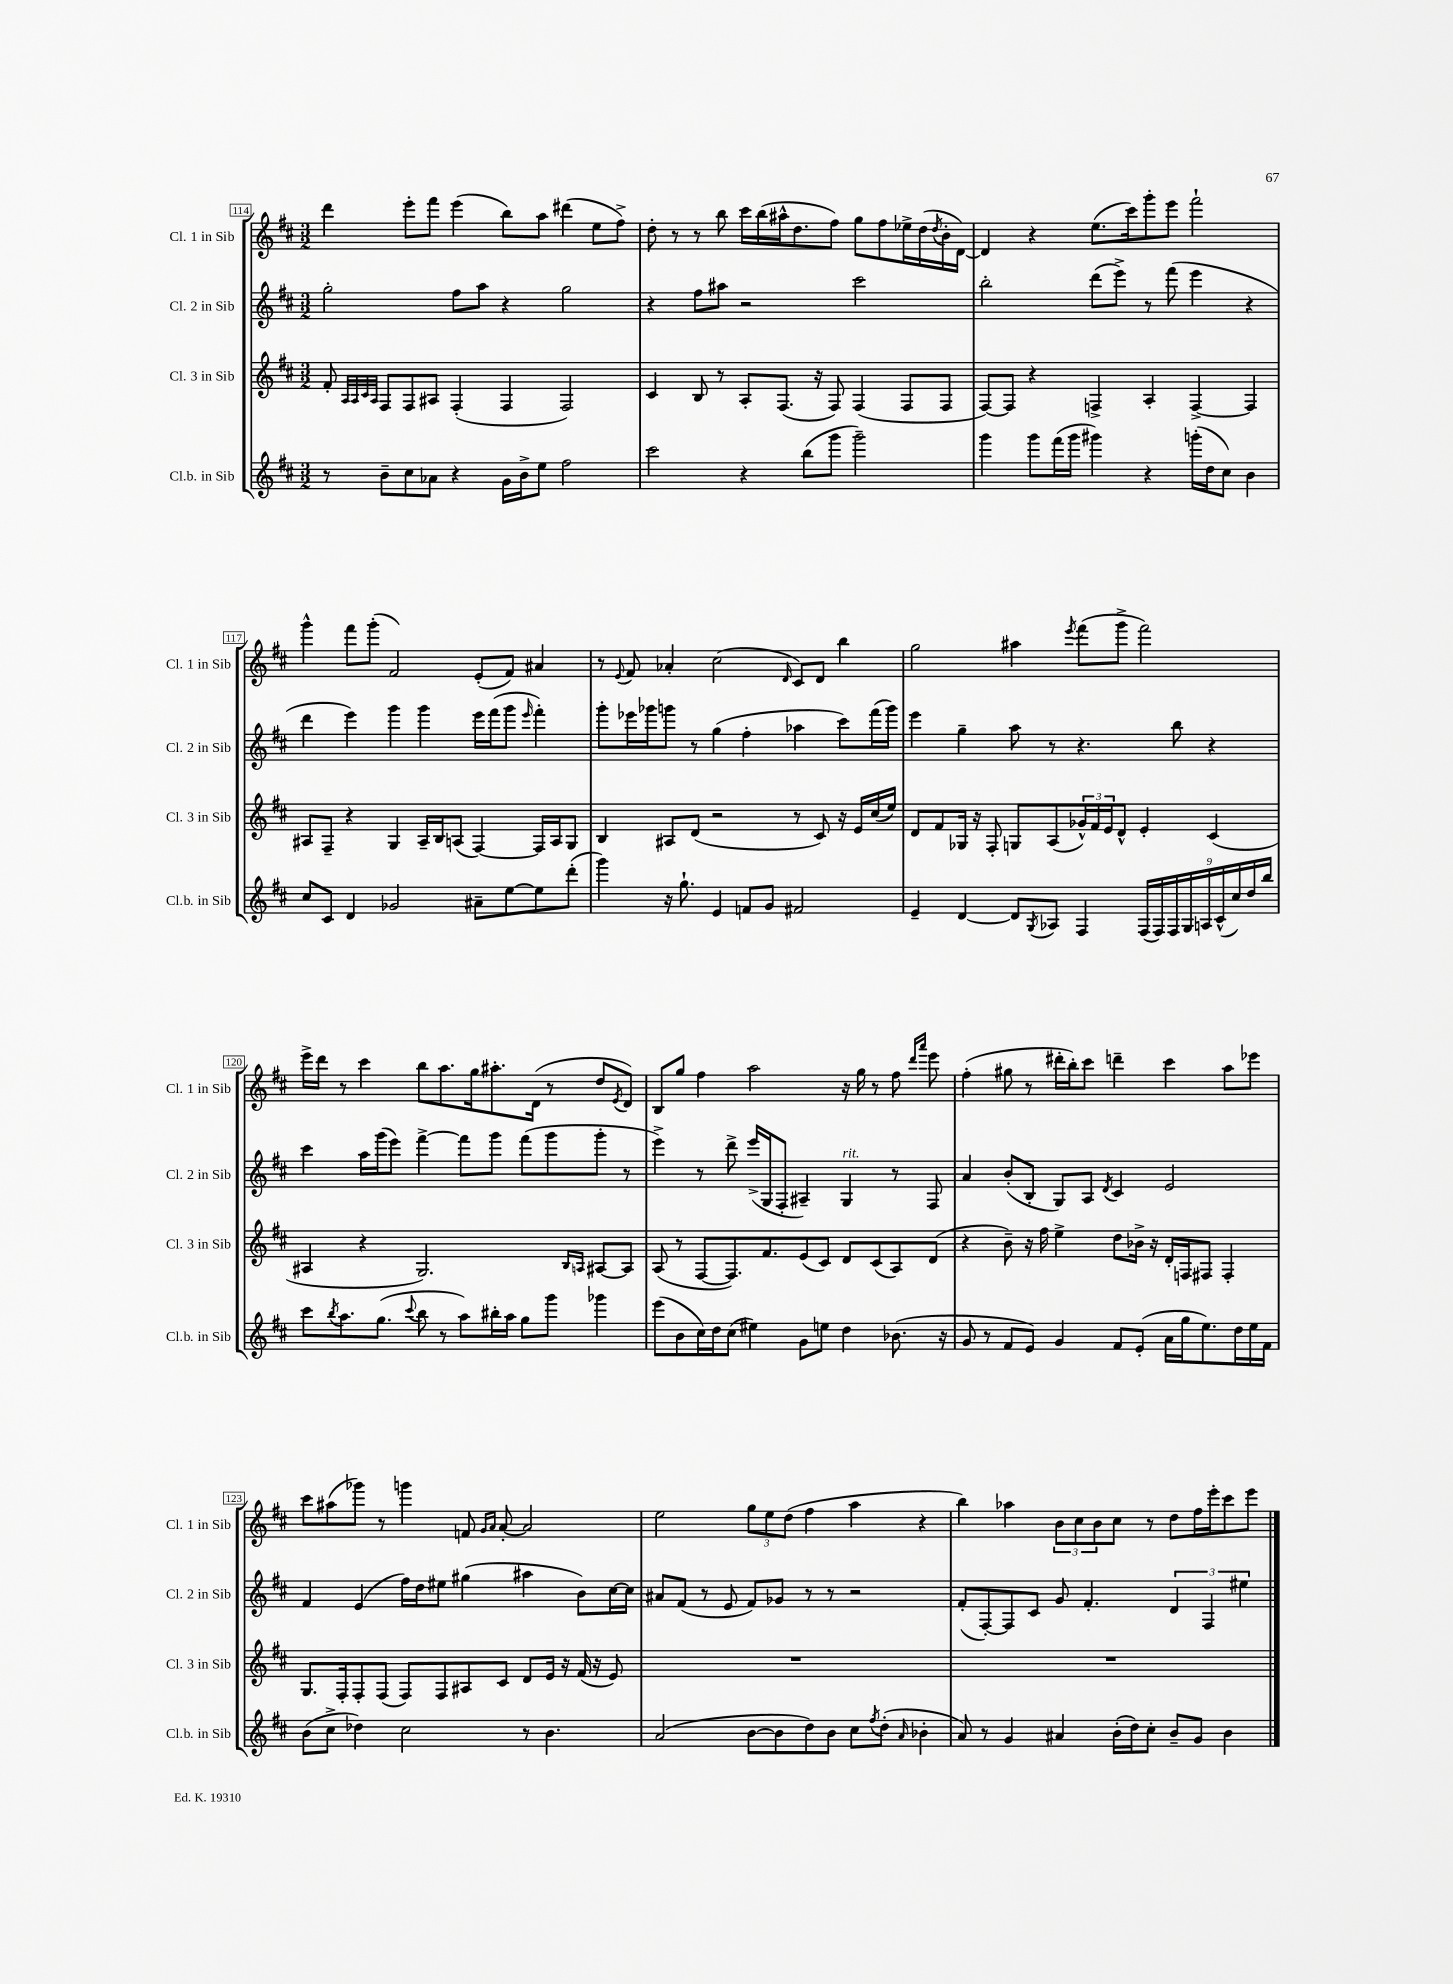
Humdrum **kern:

**kern	**kern	**kern	**kern
*staff4	*staff3	*staff2	*staff1
*clefG2	*clefG2	*clefG2	*clefG2
*k[f#c#]	*k[f#c#]	*k[f#c#]	*k[f#c#]
*M3/2	*M3/2	*M3/2	*M3/2
8r	8f#'/	2gg'\	4ddd\
.	32qqA/LLL	.	.
.	32qqA/	.	.
.	32qqc#/	.	.
.	32qqA/JJJ	.	.
8b~\L	8F#/L	.	.
8cc#\	8F#/	.	8eee'\L
8a-\J	8A#/J	.	8fff#\J
4r	(4F#'/	8ff#\L	(4eee\
.	.	8aa\J	.
16g\LL	4F#/	4r	8bb\L)
16b^\J	.	.	.
8ee\J	.	.	8aa\J
2ff#\	2F#/)	2gg\	(4ddd#\
.	.	.	8ee\L
.	.	.	8ff#^\J)
=	=	=	=
2ccc#\	4c#/	4r	8dd'\
.	.	.	8r
.	8B/	8ff#\L	8r
.	8r	8aa#\J	8bb\
4r	8A'/L	2r	16ccc#\LL
.	.	.	(16bb\
.	(8.F#/J	.	16aa#^^\J
.	.	.	8.dd\
(8bb\L	.	.	.
.	16r	.	.
8ggg\J	8F#/)	.	8ff#\J)
2ggg~\)	(4F#/	2ccc#\	8gg\L
.	.	.	8ff#\
.	8F#/L	.	16ee-^\L
.	.	.	(16dd\
.	.	.	8qdd/
.	8F#/J	.	16b'\
.	.	.	[16d\JJ)
=	=	=	=
4ggg\	[8F#/L)	2bb'\	4d/]
.	8F#/]J	.	.
8ggg\L	4r	.	4r
(16fff#\L	.	.	.
16ggg\JJ	.	.	.
4ggg#\)	4F^/	(8ddd\L	(8.ee\L
.	.	8eee^\J)	.
.	.	.	16ccc#\k)
4r	4A'/	8r	8ggg'\
.	.	(8fff#\	8eee\J
(16ggg'\LL	[4F^/	4eee\	2fff#`\
16dd\J	.	.	.
8cc#\J)	.	.	.
4b\	4F/]	4r	.
=	=	=	=
8cc#/L	8A#/L	4ddd\	4ggg^^\
8c#/J	8F#~/J	.	.
4d/	4r	4eee\)	8fff#\L
.	.	.	(8ggg'\J
2g-/	4G/	4ggg\	2f#/)
.	16A#~/LL	4ggg\	.
.	16B/J	.	.
.	(8A/J	.	.
8a#~\L	[4F#/)	16eee\LL	(8e'/L
.	.	(16fff#\J	.
[8ee\	.	8ggg\J	8f#/J)
.	.	16qqeee/	.
8ee\]	16F#/]LL	4fff#'\)	4a#/
.	16A/J	.	.
(8ddd'\J	8G/J	.	.
=	=	=	=
4ggg\)	4B/	8ggg'\L	8r
.	.	.	8qqe/
.	.	16eee-\L	8f#/
.	.	16ggg-\J	.
16r	8A#/L	8ggg\J	4a-'/
8.gg`\	.	.	.
.	(8d/J	8r	.
4e/	2r	(4gg\	(2cc#\
8f/L	.	4ff#'\	.
8g/J	.	.	.
.	.	.	16qqd/
2f#/	8r	4aa-\	8c#/L)
.	8c#/)	.	8d/J
.	16r	8ccc#\L)	4bb\
.	16e/LL	.	.
.	(16cc#/	(16fff#\L	.
.	16ee/JJ)	16ggg\JJ)	.
=	=	=	=
4e~/	8d/L	4eee\	2gg\
.	8f#/	.	.
[4d/	16G-/Jk	4gg~\	.
.	16r	.	.
.	8F#'/	.	.
8d/]L	8G/L	8aa\	4aa#\
8qG/	.	.	.
8A-/J	(8A/	8r	.
.	.	.	8qeee/
4F#/	24g-^^/L)	4.r	(8fff#\L
.	24f#/	.	.
.	24e/J	.	.
.	8d^^/J	.	8ggg^\J
(18F#/LL	4e'/	.	2fff#\)
18F#/)	.	.	.
18F#/	.	.	.
.	.	8bb\	.
18G/	.	.	.
18A/	.	.	.
.	(4c#/	4r	.
(18c#^^/	.	.	.
18cc#/)	.	.	.
18dd/	.	.	.
18bb/JJ	.	.	.
=	=	=	=
8ccc#\L	4A#/	4ccc#\	16eee^\LL
.	.	.	16ddd\JJ
8qbb/	.	.	.
8.aa\	.	.	8r
.	4r	16aa\LL	4ccc#\
(8.gg\J	.	(16ggg\J	.
.	.	8eee\J)	.
8qqccc#/	.	.	.
8bb\	2.G/)	[4fff#^\	8bb\L
8r	.	.	8.aa\
8aa\L)	.	8fff#\]L	.
.	.	.	16gg\k
16bb#'\L	.	8ggg\J	8.aa#'\
16aa\JJ	.	.	.
8gg\L	.	(8fff#\L	.
.	.	.	(16d\Jk
8ggg\J	.	8ggg\	8r
.	16qqB/LL	.	.
.	16qqA/JJ	.	.
4ggg-\	[8A#/L	8ggg'\J	8dd/L
.	.	.	8qe/
.	8A#/]J	8r	8d/J)
=	=	=	=
(8eee\L	(8A/	4eee^\)	8B/L
8b\	8r	.	8gg/J
16cc#\L)	[8F#/L	8r	4ff#\
16dd\J	.	.	.
(8cc#\J	8.F#/])	8ddd^\	.
4ee#\)	.	(16eee^/LL	2aa\
.	8.f#/	16G/J	.
.	.	8F#'/J	.
8g\L	(8e/	4A#~/)	.
8ee\J	8c#/J)	.	.
4dd\	8d/L	4G/	16r
.	.	.	16gg\
.	(8c#/	.	8r
(8.b-\	8A/)	8r	8ff#\
.	.	.	16qqddd/LL
.	.	.	16qqaaa/JJ
.	(8d/J	8F#/	8eee\
16r	.	.	.
=	=	=	=
8g/	4r	4a/	(4ff#'\
8r	.	.	.
8f#/L	8b~\)	(8b'/L	8gg#\
8e/J)	16r	8B'/J	8r
.	16ff#\	.	.
4g/	4ee^\	8G/L)	16ddd#'\LL
.	.	.	16bb'\J)
.	.	8A/J	8ccc#\J
.	.	8qd/	.
8f#/L	8dd\L	4c#/	4ddd~\
(8e'/J	16b-^\Jk	.	.
.	16r	.	.
16a\LL	16d'/LL	2e/	4ccc#\
16gg\J	16F/J	.	.
8.ee\)	8F#/J	.	.
.	4F#'/	.	8aa\L
16dd\L	.	.	.
16ee\	.	.	8eee-\J
16f#\JJ	.	.	.
=	=	=	=
(8b\L	8.G/L	4f#/	8ccc#\L
8cc#^\J	.	.	(8aa#\
.	16F#'/k	.	.
4dd-\)	8F#'/	(4e/	8ggg-\J)
.	(8F#/J	.	8r
2cc#\	8F#/L)	16ff#\LL)	4ggg\
.	.	16dd\J	.
.	8F#/	8ee#\J	.
.	8A#/	(4gg#\	8f/
.	.	.	16qqg/LL
.	.	.	16qqa/JJ
.	8c#/J	.	[8a'/
8r	8d/L	4aa#\	2a/]
4.b\	16e/Jk	.	.
.	16r	.	.
.	(16f#/	8b\L)	.
.	16r	.	.
.	8e/)	[16cc#\L	.
.	.	16cc#\]JJ	.
=	=	=	=
(2a/	1.r	8a#/L	2ee\
.	.	(8f#/J	.
.	.	8r	.
.	.	8e/	.
[8b\L	.	8f#/L)	12gg\L
.	.	.	12ee\
8b\]	.	8g-/J	.
.	.	.	(12dd\J
8dd\)	.	8r	4ff#\
8b\J	.	8r	.
8cc#\L	.	2r	4aa\
8qff#/	.	.	.
(8dd'\J	.	.	.
16qqa/	.	.	.
4b-'\	.	.	4r
=	=	=	=
8a/)	1.r	(8f#'/L	4bb\)
8r	.	[8F#'/)	.
4g/	.	8F#/]	4aa-\
.	.	8c#/J	.
4a#/	.	8g/	12b\L
.	.	.	12cc#\
.	.	4.f#'/	.
.	.	.	12b\
(16b'\LL	.	.	8cc#\J
16dd\J)	.	.	.
8cc#'\J	.	.	8r
8b~/L	.	6d/	8dd\L
8g/J	.	.	16ff#\L
.	.	6F#/	.
.	.	.	16eee'\J
4b\	.	.	8ccc#\
.	.	6ee#\	.
.	.	.	8eee\J
==	==	==	==
*-	*-	*-	*-
